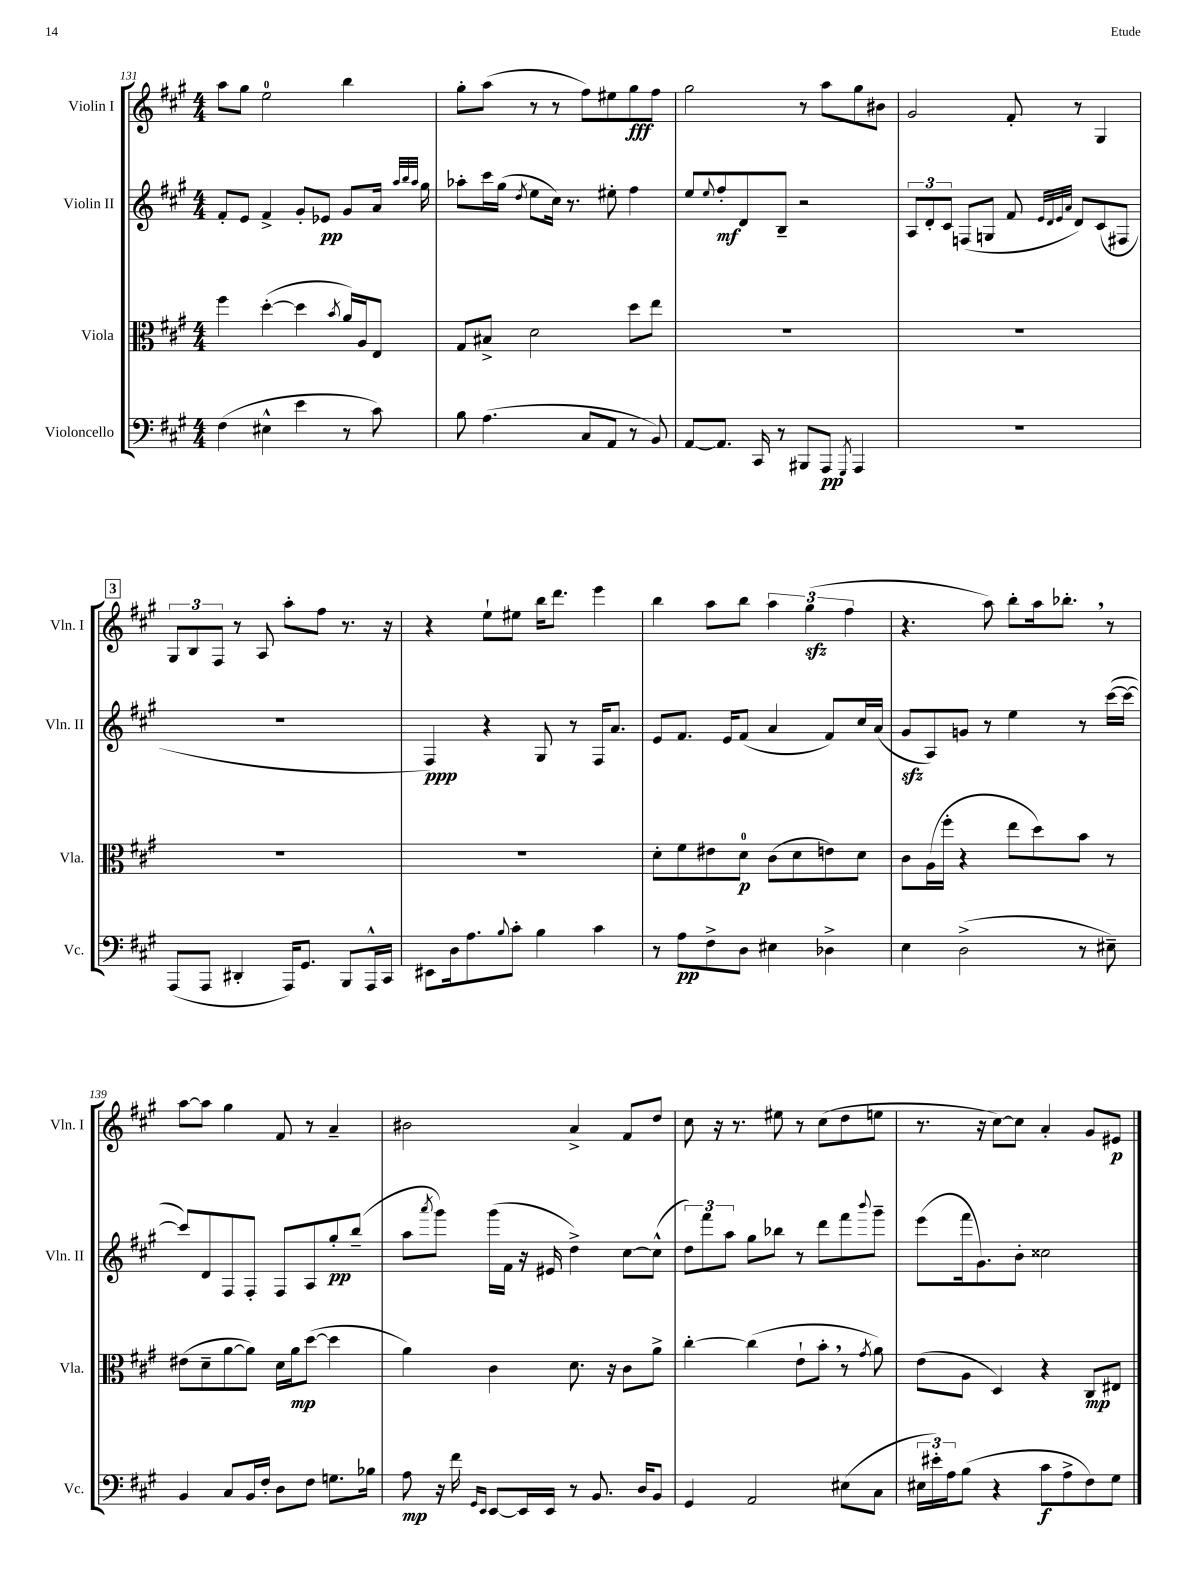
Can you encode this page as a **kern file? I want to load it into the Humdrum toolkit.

**kern	**kern	**kern	**kern
*staff4	*staff3	*staff2	*staff1
*clefF4	*clefC3	*clefG2	*clefG2
*k[f#c#g#]	*k[f#c#g#]	*k[f#c#g#]	*k[f#c#g#]
*M4/4	*M4/4	*M4/4	*M4/4
(4F#	4ff#	8f#'	8aa
.	.	8e	8gg#
4E#^^	([4dd'	4f#^	2ee
4e	4dd]	8g#'	.
.	.	8e-	.
.	8qb	.	.
8r	16a)	8g#	4bb
.	16A	.	.
8c#)	8E	16a	.
.	.	32qqaa	.
.	.	32qqbb	.
.	.	32qqaa	.
.	.	16gg#	.
=	=	=	=
8B	8G#	8aa-'	8gg#'
(4.A	8B#^	16ccc#	(8aa
.	.	(16gg#	.
.	.	8qdd	.
.	2d	8ee	8r
.	.	16cc#)	8r
.	.	8.r	.
8C#	.	.	8ff#)
8AA	.	8ee#'	8ee#
8r	8dd	4ff#	8gg#
8BB)	8ee	.	8ff#
=	=	=	=
[8AA	1r	8ee	2gg#
.	.	8qqee	.
8.AA]	.	8ff#'	.
.	.	8d	.
16CC#	.	.	.
8r	.	8B~	.
8BBB#	.	2r	8r
8AAA	.	.	8aa
8qGGG#	.	.	.
4AAA	.	.	8gg#
.	.	.	8b#
=	=	=	=
1r	1r	12A	2g#
.	.	12d'	.
.	.	12c#	.
.	.	(8F	.
.	.	8G	.
.	.	8f#	8f#'
.	.	32qqe	.
.	.	32qqd	.
.	.	32qqe	.
.	.	32qqa	.
.	.	8d)	8r
.	.	(8c#	4G#
.	.	8F#	.
=	=	=	=
(8AAA	1r	1r	12G#
.	.	.	12B
8AAA	.	.	.
.	.	.	12F#
4DD#'	.	.	8r
.	.	.	8A
16AAA)	.	.	8aa'
8.GG#	.	.	.
.	.	.	8ff#
8BBB	.	.	8.r
16AAA^^	.	.	.
16CC#	.	.	16r
=	=	=	=
8EE#	1r	4F#)	4r
16D	.	.	.
8.A	.	.	.
.	.	4r	8ee`
8qqB	.	.	.
8c#'	.	.	8ee#
4B	.	8G#	16bb
.	.	.	8.ddd
.	.	8r	.
4c#	.	16F#	4eee
.	.	8.a	.
=	=	=	=
8r	8d'	8e	4bb
8A	8f#	8.f#	.
8F#^	8e#	.	8aa
.	.	16e	.
8D	8d	(8f#	8bb
4E#	(8c#	4a	6aa
.	8d	.	.
.	.	.	(6gg#
4D-^	8e)	8f#)	.
.	.	.	6ff#
.	8d	16cc#	.
.	.	(16a	.
=	=	=	=
4E	8c#	8g#	4.r
.	(16A	8A)	.
.	16ff#'	.	.
(2D^	4r	8g	.
.	.	8r	8aa)
.	8ee	4ee	8bb'
.	8dd)	.	16aa
.	.	.	8.bb-'
8r	8b	8r	.
8E#~)	8r	([16ccc#	8r
.	.	16ccc#_	.
=	=	=	=
4BB	(8e#	8ccc#])	[8aa
.	8d~	8d	8aa]
8C#	[8a	8F#	4gg#
16BB	8a])	8F#'	.
16F#'	.	.	.
8D	16d	8F#	8f#
.	16a	.	.
8F#	([8dd	8A	8r
8.G	4dd]	8gg#'	4a~
.	.	(8bb~	.
16B-	.	.	.
=	=	=	=
8A	4a)	8aa	2b#
.	.	8qaaa	.
16r	.	8ggg#)	.
16f#	.	.	.
16qqGG#	.	.	.
16qqEE	.	.	.
[8EE	4c#	(16ggg#	.
.	.	16f#	.
16EE]	.	16r	.
16EE	.	16e#	.
8r	8.d	4dd^)	4a^
8.BB	.	.	.
.	16r	.	.
.	8c#	[8cc#	8f#
16D	.	.	.
8BB	8a^	(8cc#^^]	8dd
=	=	=	=
4GG#	[4cc#'	12dd)	8cc#
.	.	12fff#	.
.	.	.	16r
.	.	12aa	.
.	.	.	8.r
2AA	(4cc#]	8gg#	.
.	.	8bb-	8ee#
.	8e`	8r	8r
.	8b'	8ddd	(8cc#
(8E#	8r	8fff#	8dd
.	8qg#	8qqbbb	.
8C#	8a)	8ggg#~	8ee
=	=	=	=
24E#	(8e	(8eee	8.r
24e#')	.	.	.
24A	.	.	.
(8B	8A	16fff#	.
.	.	8.g#)	16r
4r	4D)	.	[8cc#)
.	.	8b'	8cc#]
8c#	4r	2cc##	4a'
8A^	.	.	.
8F#)	8C#	.	8g#
8G#	8E#	.	8e#
==	==	==	==
*-	*-	*-	*-
